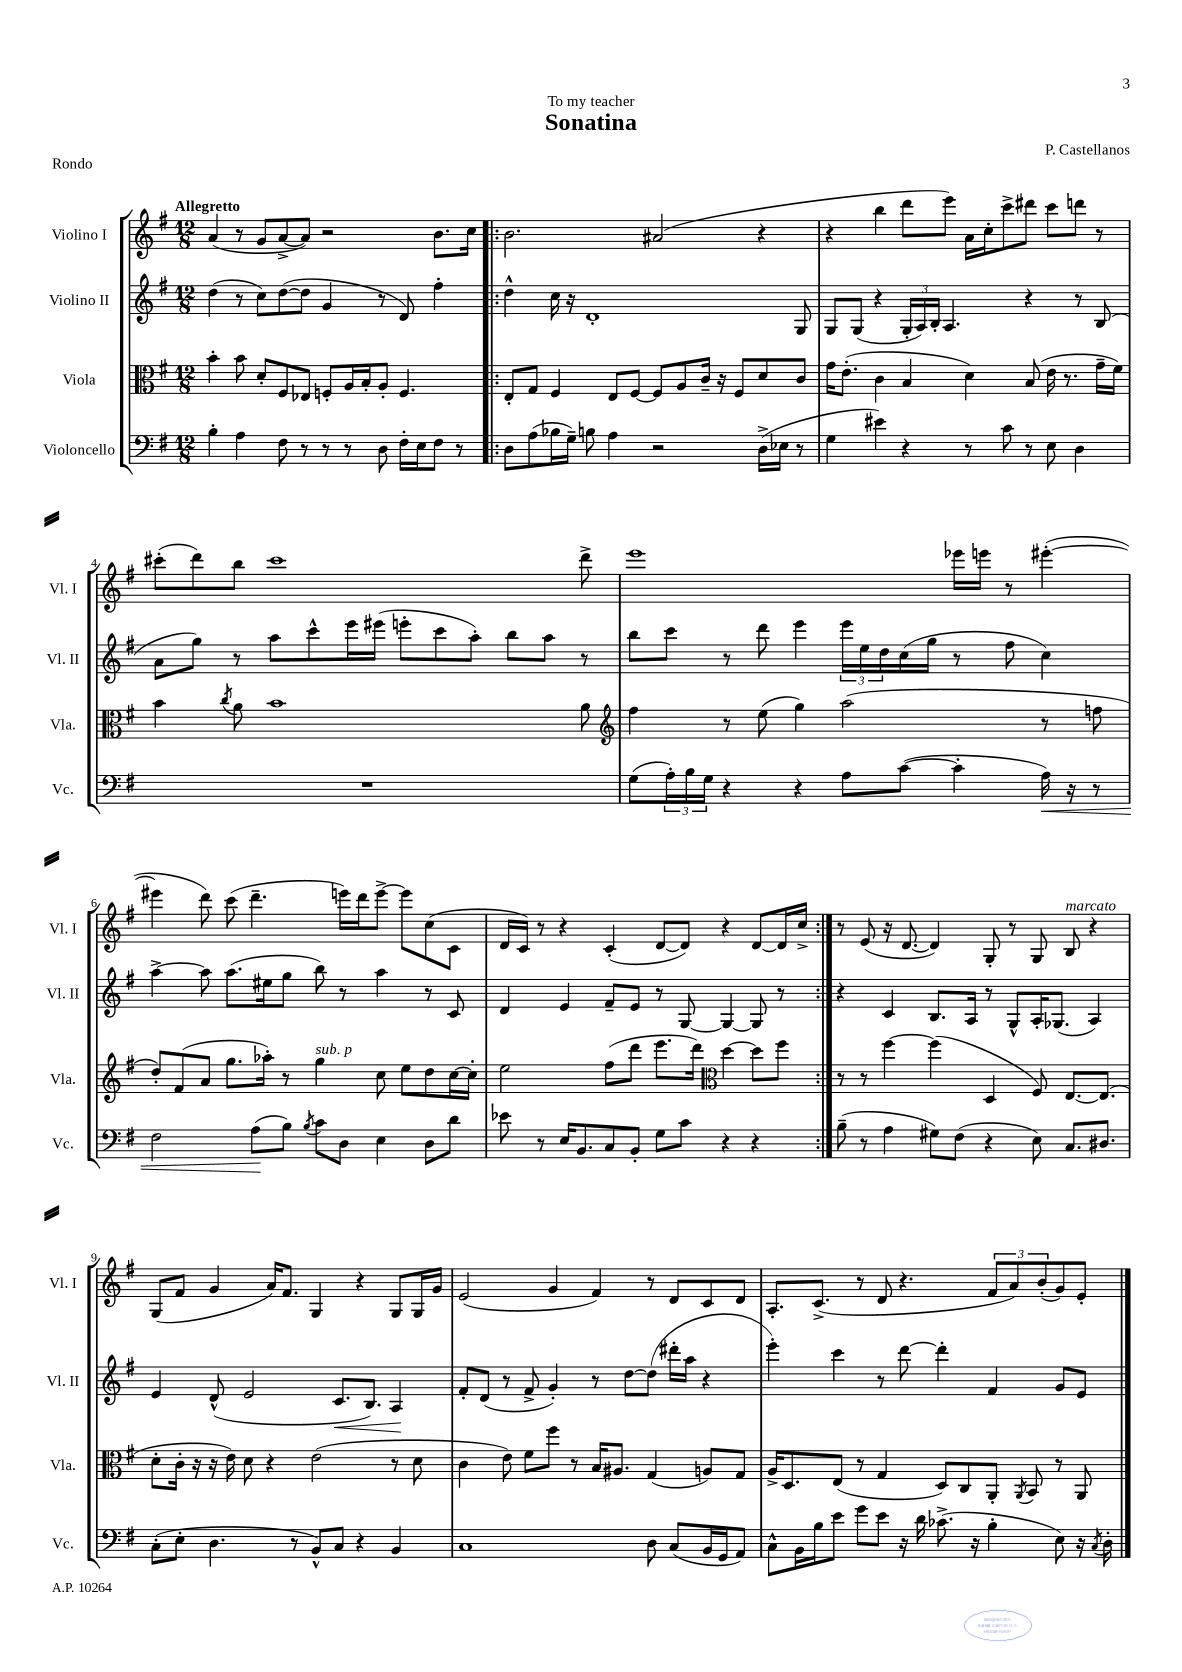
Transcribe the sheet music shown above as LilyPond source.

\header { title = "Sonatina" composer = "P. Castellanos" dedication = "To my teacher" piece = "Rondo" }
<<
\new StaffGroup <<
\new Staff = "s0" \with { instrumentName = "Violino I" shortInstrumentName = "Vl. I" } {
    \clef treble \key g \major \numericTimeSignature \time 12/8 \tempo "Allegretto"
    a'4( r8 g'8 a'8~-> a'8) r2 b'8. c''16 |
    \repeat volta 2 { b'2. ais'2( r4 |
    r4 b''4 d'''8 e'''8) a'16 c''16-. c'''8-> dis'''8 c'''8 d'''8 r8 |
    cis'''8-.( d'''8) b''8 cis'''1 d'''8-> |
    e'''1 ees'''16 e'''16 r8 eis'''4~-.( |
    eis'''4 d'''8) c'''8( d'''4.-- e'''16) d'''16 e'''8~-> e'''8 c''8( c'8 |
    d'16 c'16) r8 r4 c'4-.( d'8~ d'8) r4 d'8~ d'16 c''16-> | }
    r8 e'8( r16 d'8.~ d'4) g8-. r8 g8 b8^\markup { \italic "marcato" } r4 |
    g8( fis'8 g'4 a'16) fis'8. g4 r4 g8 g16 g'16 |
    e'2( g'4 fis'4) r8 d'8 c'8 d'8 |
    a8.-. c'8.->( r8 d'8 r4. \tuplet 3/2 { fis'8 a'8) b'8-.( } g'8) e'8-. \bar "|." |
}
\new Staff = "s1" \with { instrumentName = "Violino II" shortInstrumentName = "Vl. II" } {
    \clef treble \key g \major \numericTimeSignature \time 12/8
    d''4( r8 c''8) d''8~( d''8 g'4 r8 d'8) fis''4-. |
    \repeat volta 2 { d''4-^ c''16 r16 d'1-. g8 |
    g8 g8( r4 \tuplet 3/2 { g16-. a16) b16-. } a4. r4 r8 b8( |
    a'8 g''8) r8 a''8 c'''8-^ e'''16 eis'''16( e'''8-. c'''8 a''8-.) b''8 a''8 r8 |
    b''8 c'''8 r8 d'''8 e'''4 \tuplet 3/2 { e'''16 e''16 d''16 } c''16( g''16 r8 fis''8 c''4) |
    a''4~-> a''8 a''8.( eis''16 g''8 b''8) r8 a''4 r8 c'8 |
    d'4 e'4 fis'8-- e'8 r8 g8~ g4~ g8 r8 | }
    r4 c'4 b8. a16 r8 g8-^ a16-. ges8.( a4) |
    e'4 d'8-^( e'2 c'8.\< b8.) a4\! |
    fis'8-. d'8( r8 fis'8-> g'4-.) r8 d''8~ d''8( dis'''16-. a''16 r4 |
    e'''4-.) c'''4 r8 d'''8~ d'''4-. fis'4 g'8 e'8 \bar "|." |
}
\new Staff = "s2" \with { instrumentName = "Viola" shortInstrumentName = "Vla." } {
    \clef alto \key g \major \numericTimeSignature \time 12/8
    b'4-. b'8 d'8-. fis8 ees8 f8-. a16 b16-. a8-. f4. |
    \repeat volta 2 { e8-. g8 fis4 e8 fis8~ fis8 a8 c'16-- r16 fis8 d'8 c'8 |
    g'16 e'8.-.( c'4 b4 d'4) b8( e'16 r8. g'16-- fis'16) |
    b'4 \acciaccatura { c''8 } a'8 b'1 a'8 |
    \clef treble fis''4 r8 e''8( g''4) a''2( r8 f''8 |
    d''8-.) fis'8( a'8 g''8. aes''16-.) r8 g''4^\markup { \italic "sub. p" } c''8 e''8 d''8 c''16~ c''16-. |
    e''2 fis''8( d'''8 e'''8. d'''16) \clef alto d''4~ d''8 fis''8 | }
    r8 r8 fis''4~ fis''4( d4 fis8) e8.~ e8.( |
    d'8-. c'16-. r16 r16 e'16) d'8 r4 e'2( r8 d'8 |
    c'4 e'8) fis'8 fis''8 r8 b16 ais8. g4( a8) g8 |
    a16-> d8. e8( r8 g4 d8) c8 a,8-. \acciaccatura { a,8 } b,8 r8 a,8 \bar "|." |
}
\new Staff = "s3" \with { instrumentName = "Violoncello" shortInstrumentName = "Vc." } {
    \clef bass \key g \major \numericTimeSignature \time 12/8
    b4-. a4 fis8 r8 r8 r8 d8 fis16-. e16 fis8 r8 |
    \repeat volta 2 { d8 a8( bes16 g16--) b8 a4 r2 d16->( ees16 r8 |
    g4 eis'4) r4 r8 c'8 r8 e8 d4 |
    R1. |
    g8( \tuplet 3/2 { a16-.) b16 g16 } r4 r4 a8 c'8~( c'4-. a16\<) r16 r8 |
    fis2 a8\!( b8) \acciaccatura { b8 } c'8 d8 e4 d8 d'8 |
    ees'8 r8 e16 b,8. c8 b,8-. g8 c'8 r4 r4 | }
    b8--( r8 a4 gis8) fis8( r4 e8) c8. dis8. |
    c8-.( e8-. d4. r8 b,8-^) c8 r4 b,4 |
    c1 d8 c8( b,16 g,16 a,8) |
    c8-^ b,16 b16 e'8 g'8 e'8 r16 d'16 ces'8.->( r16 b4-. e8) r16 \acciaccatura { c8 } d16-. \bar "|." |
}
>>
>>
